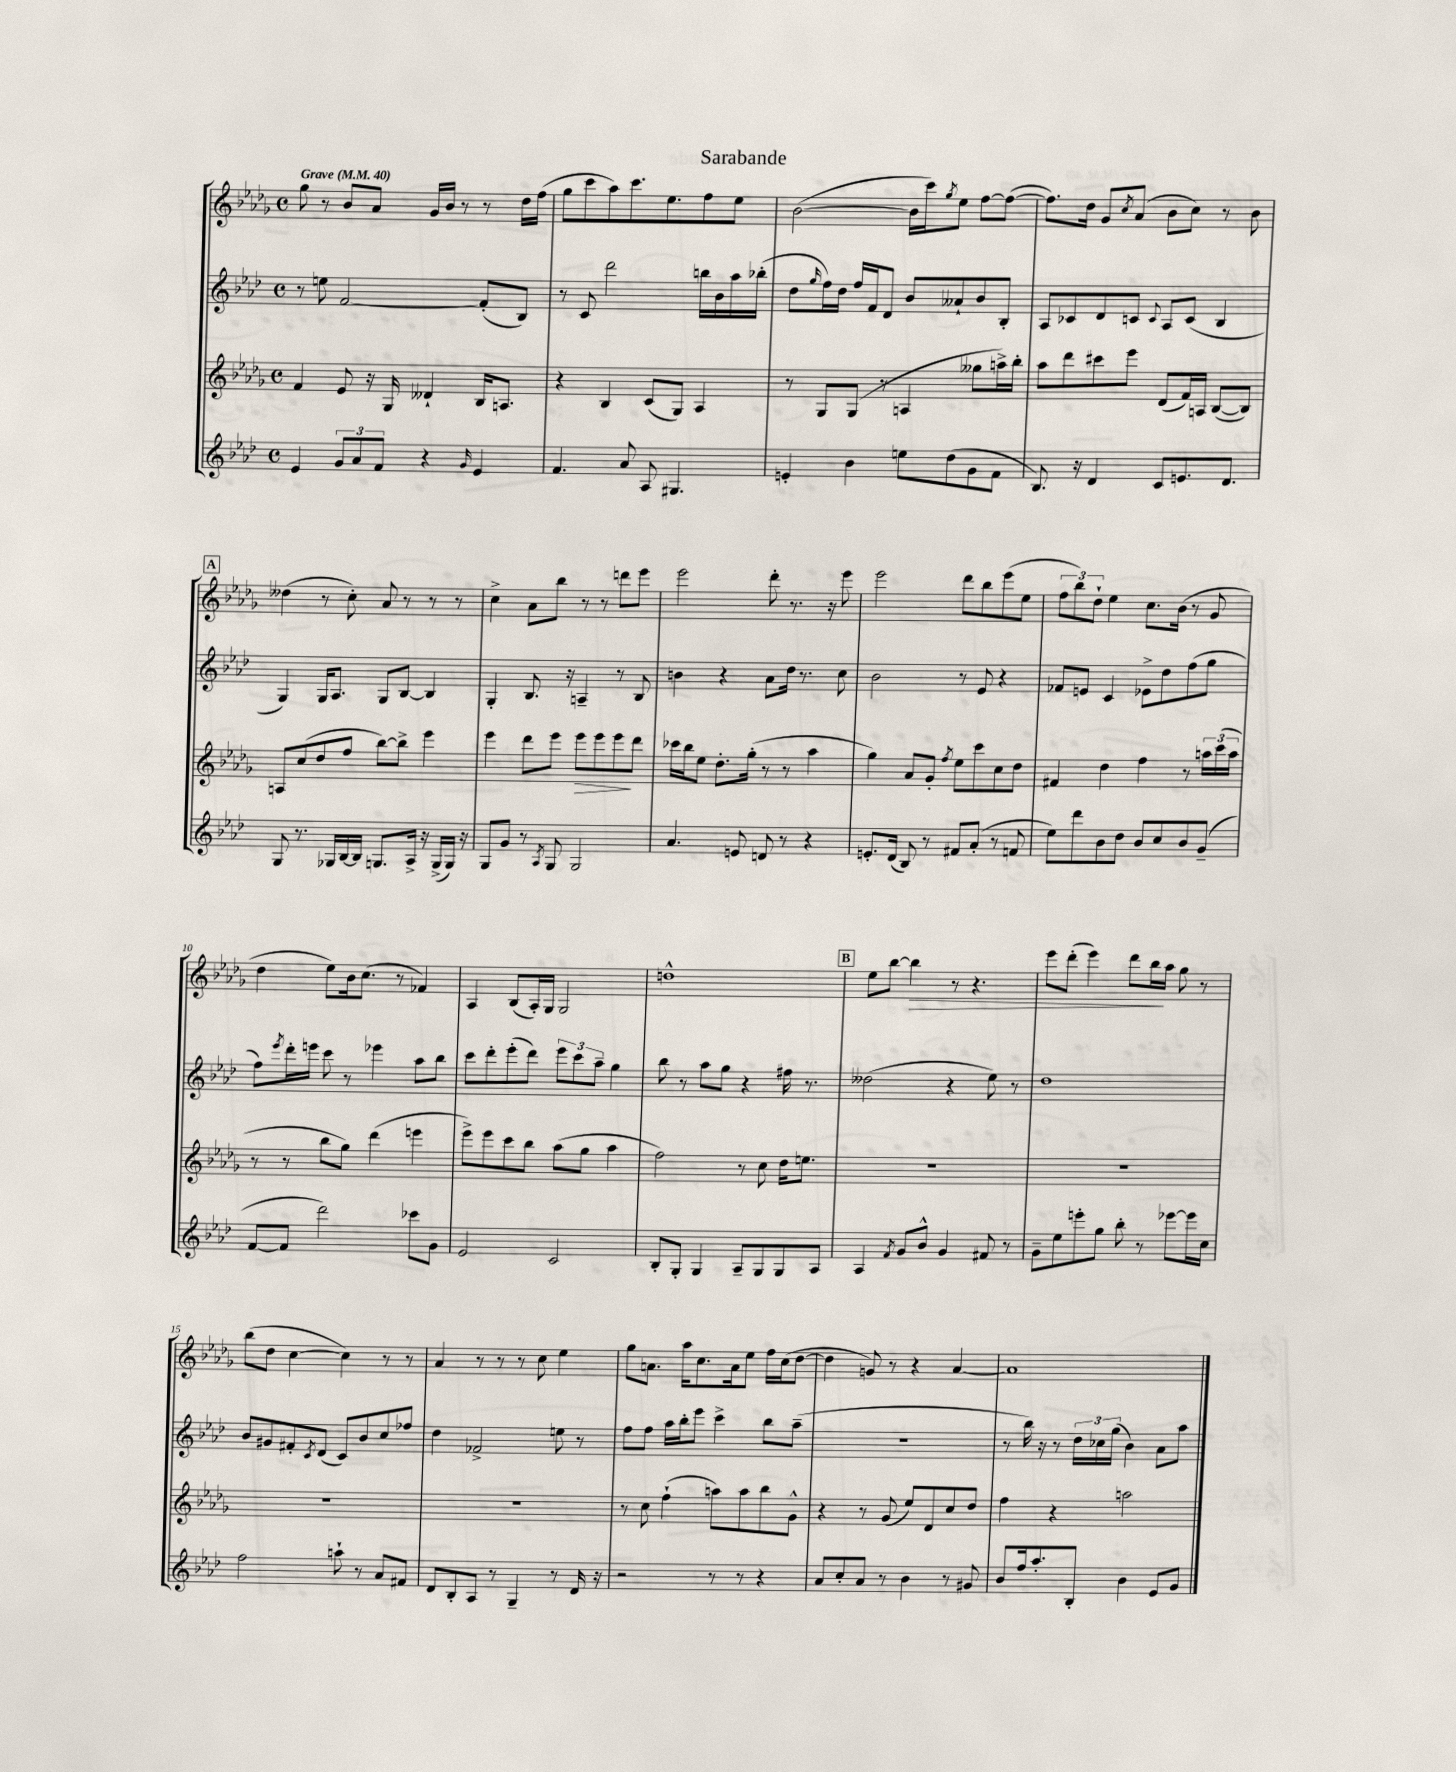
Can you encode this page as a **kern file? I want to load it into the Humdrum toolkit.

**kern	**kern	**dynam	**kern	**kern	**dynam
*part4	*part3	*part3	*part2	*part1	*part1
*staff4	*staff3	*staff3	*staff2	*staff1	*staff1
*clefG2	*clefG2	*	*clefG2	*clefG2	*
*k[b-e-a-d-]	*k[b-e-a-d-g-]	*	*k[b-e-a-d-]	*k[b-e-a-d-g-]	*
*M4/4	*M4/4	*	*M4/4	*M4/4	*
*met(c)	*met(c)	*	*met(c)	*met(c)	*
*MM40	*MM40	*	*MM40	*MM40	*
=1	=1	=1	=1	=1	=1
!	!	!	!	!LO:TX:a:B:t=Grave	!
4e-/	4f/	.	8r	8gg-\	.
.	.	.	8een\	8r	.
12g/L	8e-/	.	[2f/	8b-/L	.
12a-/	.	.	.	.	.
.	16r	.	.	8a-/J	.
12f/J	.	.	.	.	.
.	16G-/	.	.	.	.
4r	4d--X`/	.	.	16g-/LL	.
.	.	.	.	16b-/JJ	.
.	.	.	.	8r	.
16qqg/	.	.	.	.	.
4e-/	16B-/KL	.	(8f'/L]	8r	.
.	8.An/J	.	.	.	.
.	.	.	8B-/J)	16dd-\LL	.
.	.	.	.	(16ff\JJ	.
=2	=2	=2	=2	=2	=2
4.f/	4r	.	8r	8gg-\L	.
.	.	.	8c/	8ccc\	.
.	4B-/	.	2ddd-\	8aa-\)	.
8a-/	.	.	.	8.ccc\	.
8A-/	(8c/L	.	.	.	.
.	.	.	.	8.ee-\	.
4.G#X/	8G-/J)	.	.	.	.
.	4A-/	.	16bbn\LL	8ff\	.
.	.	.	16b-\	.	.
.	.	.	16aa-\	8ee-\J	.
.	.	.	(16bb-X'\JJ	.	.
=3	=3	=3	=3	=3	=3
4en'/	8r	.	8dd-\L	([2b-\	.
.	.	.	16qqgg/	.	.
.	8G-/L	.	16ff\L)	.	.
.	.	.	16dd-\JJ	.	.
4b-\	(8G-/J	.	16ff/LL	.	.
.	.	.	16f/J	.	.
.	8r	.	8d-/J	.	.
8een\L	4An/	.	8b-/L	16b-\LL]	.
.	.	.	.	16ccc\J)	.
.	.	.	.	8qgg-/	.
(8dd-\	.	.	8a--X`/	8ee-\J	.
8g\	8gg--X\L	.	8b-/	[8ff\L	.
8f\J	16aan^\L)	.	8B-'/J	(8ff\J_	.
.	16bb-'\JJ	.	.	.	.
=4	=4	=4	=4	=4	=4
8.B-/)	8aa-\L	.	8A-/L	8.ff\L])	.
.	8ddd-\	.	8c-X/	.	.
16r	.	.	.	16dd-\Jk	.
4d-/	8ccc#X\	.	8d-/	8g-/L	.
.	.	.	.	8qcc/	.
.	8eee-\J	.	8cn/J	(8a-/J	.
.	.	.	8qqc/	.	.
8c/L	(8d-/L	.	8A-/L	8b-\L	.
8.en/	16f/L)	.	(8c/J	8cc\J)	.
.	16An/JJ	.	.	.	.
.	([8B-/L	.	4B-/	8r	.
8.d-/J	.	.	.	.	.
.	8B-/J])	.	.	8b-\	.
!!LO:LB:g=z
!!LO:REH:place=s1:t=A
=5	=5	=5	=5	=5	=5
8G/	8An/L	.	4G/)	(4dd--X\	.
8.r	(8cc/	.	.	.	.
.	8dd-/	.	16G/KL	8r	.
16G-X/LL	.	.	8.A-/J	.	.
[16B-/	8ff/J	.	.	8cc'\)	.
16B-/JJ]	.	.	.	.	.
8.Gn/L	[8bb-\L)	.	8G/L	8a-/	.
.	8bb-^\J]	.	[8B-/J	8r	.
16A-^/Jk	.	.	.	.	.
16r	4eee-\	.	4B-/]	8r	.
(16G^/LL	.	.	.	.	.
16G/JJ)	.	.	.	8r	.
16r	.	.	.	.	.
=6	=6	=6	=6	=6	=6
8G/L	4eee-\	.	4G'/	4cc^\	.
8g/J	.	.	.	.	.
8r	8ddd-\L	.	8.B-/	8a-\L	.
8qA-/	.	.	.	.	.
8G/	8eee-\J	.	.	8bb-\J	.
.	.	.	16r	.	.
!	!	!LO:HP:b	!	!	!
2G/	8eee-\L	>	4An~/	8r	.
.	8eee-\	.	.	8r	.
.	8eee-\	.	8r	8dddn\L	.
.	8ddd-\J	]	8B-/	8eee-\J	.
=7	=7	=7	=7	=7	=7
4.a-/	16ccc-X\LL	.	4bn\	2eee-\	.
.	16bb-\J	.	.	.	.
.	8ee-\J	.	.	.	.
.	8.dd-'\L	.	4r	.	.
8en/	.	.	.	.	.
.	(16gg-'\Jk	.	.	.	.
8dn/	8r	.	8a-\L	8ddd-'\	.
8r	8r	.	16dd-\Jk	8.r	.
.	.	.	8.r	.	.
4r	4aa-\	.	.	.	.
.	.	.	.	16r	.
.	.	.	8cc\	8eee-\	.
=8	=8	=8	=8	=8	=8
8.en'/L	4gg-\)	.	2b-\	2eee-\	.
(16d-/Jk	.	.	.	.	.
8B-/)	8a-/L	.	.	.	.
8r	8g-'/J	.	.	.	.
.	8qff/	.	.	.	.
8f#X/L	8ee-\L	.	8r	8ddd-\L	.
(8a-'/J	8ccc\	.	8e-/	8bb-\	.
8r	8cc\	.	4r	(8eee-\	.
8fn/	8dd-\J	.	.	8ee-\J	.
=9	=9	=9	=9	=9	=9
8ee-\L)	4f#X/	.	8f-X/L	12ff\L	.
.	.	.	.	12bb-\)	.
8ddd-\	.	.	8en/J	.	.
.	.	.	.	12dd-`\J	.
8b-\	4dd-\	.	4c/	4ee-\	.
8dd-\J	.	.	.	.	.
8b-/L	4ff\	.	8e-X^\L	8.cc\L	.
8cc/	.	.	8dd-\	.	.
.	.	.	.	(16b-\Jk	.
8b-/	8r	.	(8ff\	8r	.
(8g~/J	24aan\LL	.	8gg\J	8g-/	.
.	(24ccc\	.	.	.	.
.	24aa\JJ	.	.	.	.
!!LO:LB:g=z
=10	=10	=10	=10	=10	=10
[8f/L	8r	.	8ff\L)	4dd-\	.
.	.	.	8qeee-/	.	.
8f/J]	8r	.	16ddd-'\L	.	.
.	.	.	16eeen\JJ	.	.
2ddd-\)	8bb-\L	.	8ccc\	8ee-\L)	.
.	8gg-\J)	.	8r	16b-\k	.
.	.	.	.	(8.cc\J	.
.	(4ddd-\	.	4eee-X\	.	.
.	.	.	.	8r	.
8ccc-X\L	4eeen\	.	8aa-\L	4f-X/)	.
8g\J	.	.	8bb-\J	.	.
=11	=11	=11	=11	=11	=11
2e-/	8eee-^\L)	.	8ccc\L	4A-/	.
.	8eee-\	.	8ddd-'\	.	.
.	8ccc\	.	(8eee-'\	(8B-/L	.
.	8bb-\J	.	8ddd-\J)	16A-'/L)	.
.	.	.	.	16G-/JJ	.
2c/	(8aa-\L	.	12eee-\L	2G-/	.
.	.	.	12ccc\	.	.
.	8gg-\J	.	.	.	.
.	.	.	12aa-~\J	.	.
.	4aa-\	.	4gg\	.	.
=12	=12	=12	=12	=12	=12
8B-'/L	2ff\)	.	8bb-\	1ddn^^	.
8G'/J	.	.	8r	.	.
4G/	.	.	8aa-\L	.	.
.	.	.	8gg\J	.	.
8A-~/L	8r	.	4r	.	.
8G/	8cc\	.	.	.	.
8G/	16dd-\KL	.	16ff#X\	.	.
.	8.een\J	.	8.r	.	.
8A-/J	.	.	.	.	.
!!LO:REH:place=s1:t=B
=13	=13	=13	=13	=13	=13
4A-/	1r	.	(2dd--X\	8ee-\L	.
.	.	.	.	[8bb-\J	.
8qf/	.	.	.	.	.
!	!	!	!	!	!LO:HP:b
8g/L	.	.	.	4bb-\]	>
8b-^^/J	.	.	.	.	.
4g/	.	.	4r	8r	.
.	.	.	.	4.r	.
8f#X/	.	.	8ee-\)	.	.
8r	.	.	8r	.	.
=14	=14	=14	=14	=14	=14
8g~\L	1r	.	1dd-	8eee-\L	.
8ee-\	.	.	.	(8ddd-'\J	.
8eeen'\	.	.	.	4eee-\)	.
8gg\J	.	.	.	.	.
8bb-'\	.	.	.	8ddd-\L	.
8r	.	.	.	16bb-\L	.
.	.	.	.	16aa-\JJ	]
[8eee-X\L	.	.	.	8gg-\	.
16eee-\L]	.	.	.	8r	.
16cc\JJ	.	.	.	.	.
!!LO:LB:g=z
=15	=15	=15	=15	=15	=15
2ff\	1r	.	8b-/L	(8bb-\L	.
.	.	.	8g#X/	8dd-\J	.
.	.	.	8f#X'/	[4cc\	.
.	.	.	8qc/	.	.
.	.	.	(8d-/J	.	.
8aan`\	.	.	8c/L)	4cc\])	.
8r	.	.	8b-/	.	.
8a-/L	.	.	8cc/	8r	.
8f#X/J	.	.	8ff-X/J	8r	.
=16	=16	=16	=16	=16	=16
8d-/L	1r	.	4dd-\	4a-/	.
8B-'/	.	.	.	.	.
8A-/J	.	.	2f-X^/	8r	.
8r	.	.	.	8r	.
4G~/	.	.	.	8r	.
.	.	.	.	8cc\	.
8r	.	.	8een\	4ee-\	.
16d-/	.	.	8r	.	.
16r	.	.	.	.	.
=17	=17	=17	=17	=17	=17
2r	8r	.	8ff\L	8gg-\L	.
.	8cc\	.	8ff\J	8.an\J	.
.	(4ff`\	.	16aa-\LL	.	.
.	.	.	16bb-'\J	16aa-\KL	.
.	.	.	8eee-\J	8.cc\	.
8r	8aan\L)	.	4ccc^\	.	.
.	.	.	.	16a\k	.
8r	8aa\	.	.	8ee-\J	.
4r	8bb-\	.	8bb-\L	16ff\LL	.
.	.	.	.	(16cc\J	.
.	8g-^^\J	.	(8aa-~\J	[8dd-\J	.
=18	=18	=18	=18	=18	=18
8a-/L	4r	.	1r	4dd-\]	.
8cc'/	.	.	.	.	.
8a-/J	8r	.	.	8gn/)	.
8r	(8g-/	.	.	8r	.
4b-\	8ee-/L)	.	.	4r	.
.	8d-/	.	.	.	.
8r	8cc/	.	.	[4a-/	.
8g#X/	8dd-/J	.	.	.	.
=19	=19	=19	=19	=19	=19
8b-/L	4ff\	.	8r	1a-]	.
16ff/k	.	.	16bb-\)	.	.
8.aa-'/	.	.	16r	.	.
.	4r	.	8r	.	.
8B-'/J	.	.	24dd-\LL	.	.
.	.	.	24cc-X\	.	.
.	.	.	(24gg\JJ	.	.
4b-\	2aan\	.	4b-\)	.	.
8e-/L	.	.	8a-\L	.	.
8g/J	.	.	8aa-\J	.	.
==	==	==	==	==	==
*-	*-	*-	*-	*-	*-
